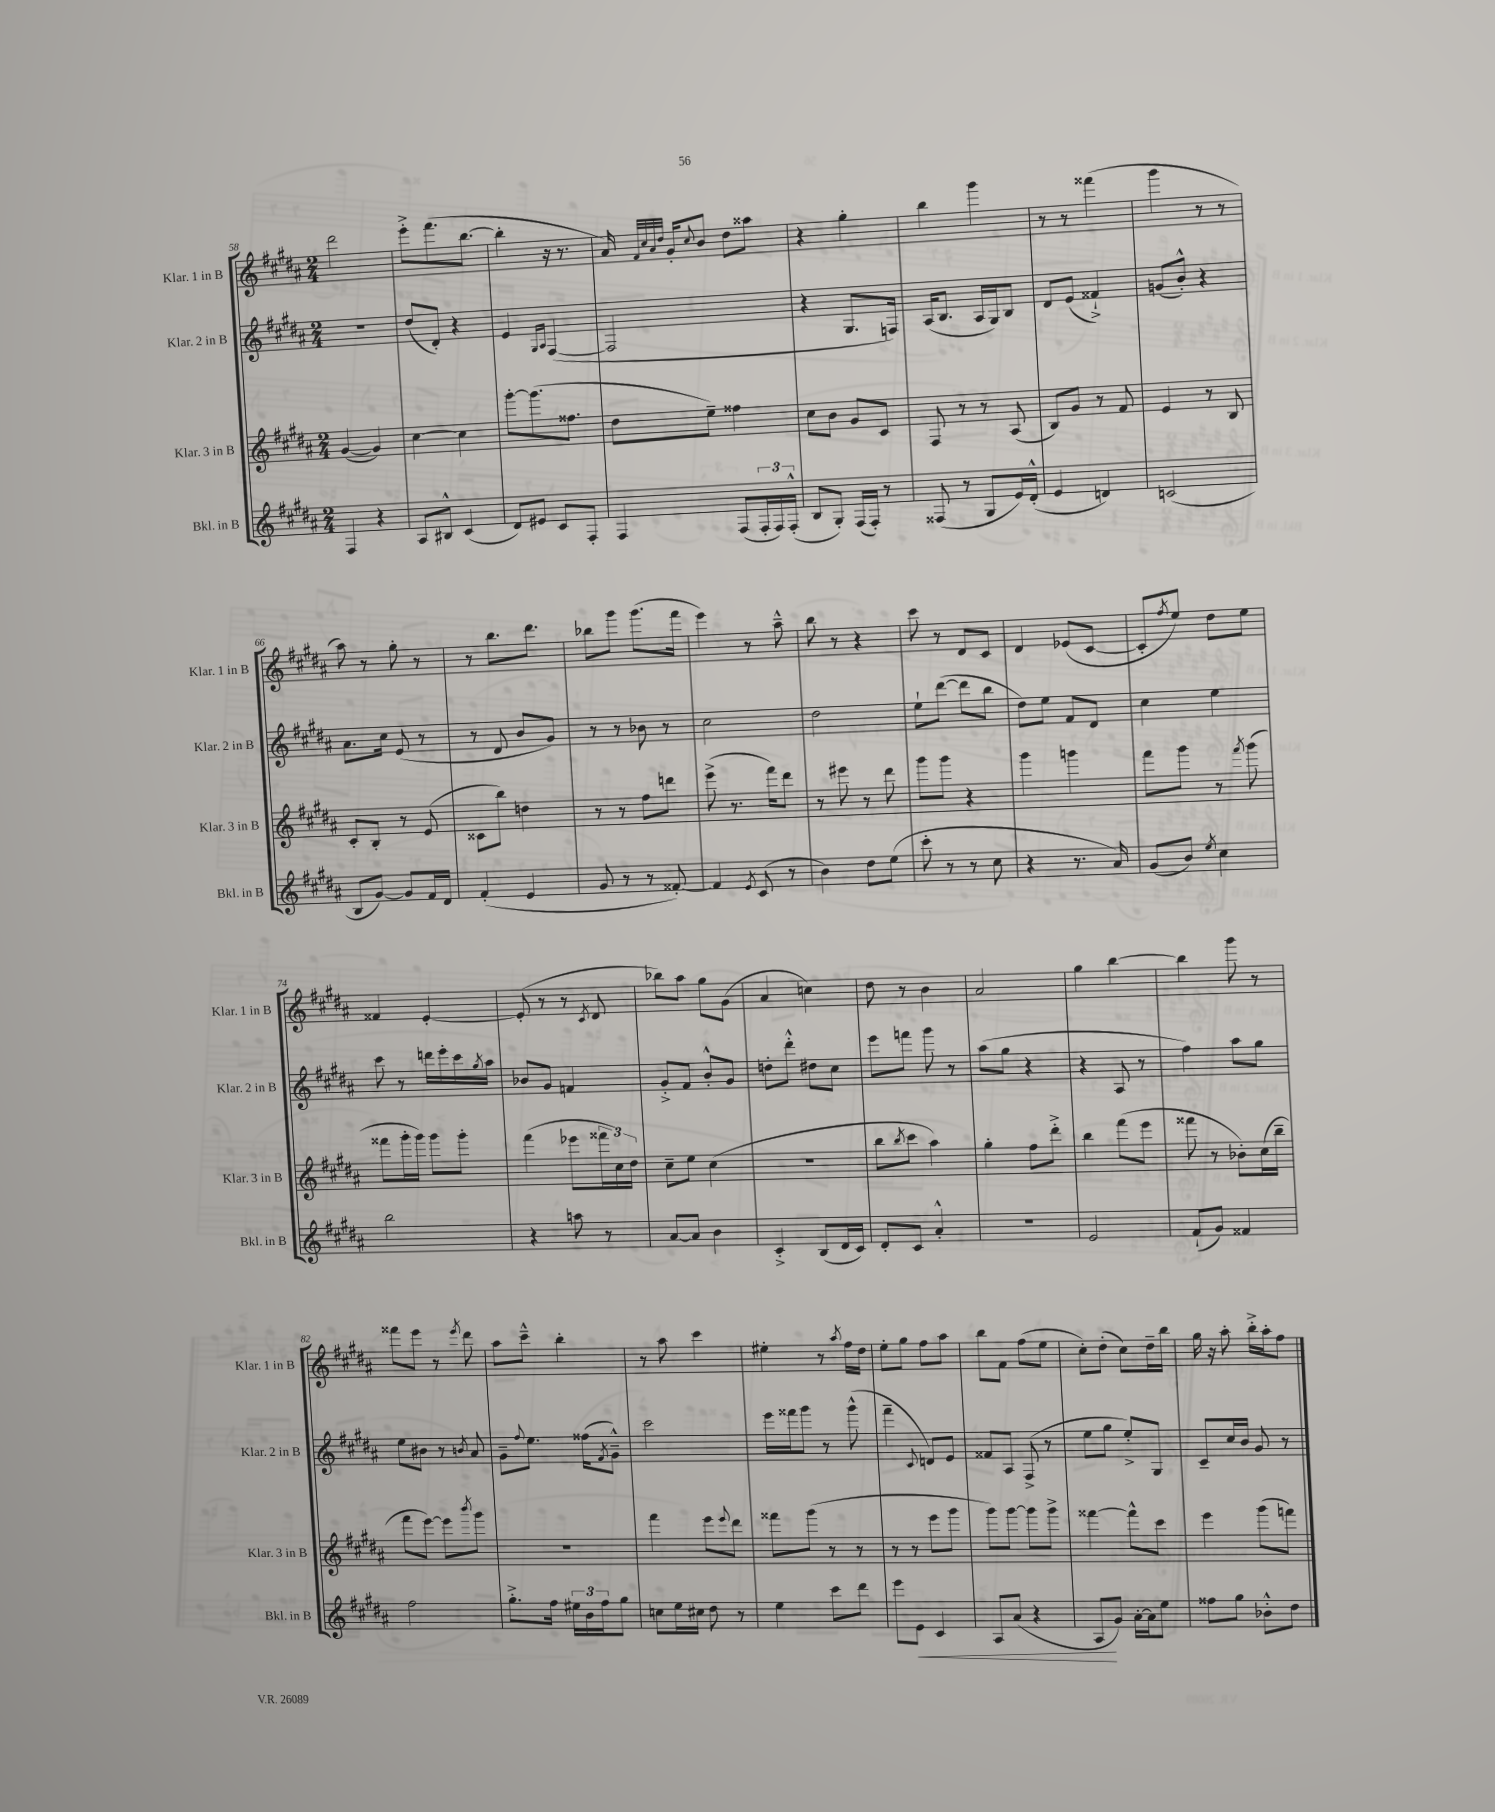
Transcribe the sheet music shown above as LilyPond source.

<<
\new StaffGroup <<
\new Staff = "s0" \with { instrumentName = "Klar. 1 in B" shortInstrumentName = "Klar. 1 in B" } {
    \clef treble \key b \major \numericTimeSignature \time 2/4
    dis'''2 |
    e'''8-.-> fis'''8.( b''8.~ |
    b''4-. r16 r8. |
    ais'16) \grace { fis'32 cis''32 ais'32 dis''32 } gis'16-. \appoggiatura { cis''8 } b'8 dis''8 aisis''8 |
    r4 gis''4-. |
    b''4 gis'''4 |
    r8 r8 fisis'''4( |
    gis'''4 r8 r8 |
    ais''8) r8 gis''8-. r8 |
    r8 b''8. dis'''8. |
    bes''8 gis'''8 gis'''8.( fis'''16 |
    e'''4) r8 ais''8---^ |
    b''8 r8 r4 |
    cis'''8 r8 dis'8 cis'8 |
    dis'4 ees'8( cis'8~ |
    cis'8-. \acciaccatura { fis''8 } e''8) dis''8 e''8 |
    fisis'4 e'4~-. |
    e'8-.( r8 r8 \acciaccatura { cis'8 } dis'8 |
    bes''8) ais''8 gis''8 gis'8( |
    ais'4 c''4) |
    dis''8 r8 b'4 |
    ais'2 |
    gis''4 b''4~ |
    b''4 gis'''8 r8 |
    fisis'''8 e'''8 r8 \acciaccatura { e'''8 } dis'''8 |
    ais''8 cis'''8---^ b''4-. |
    r8 ais''8 cis'''4 |
    eis''4-. r8 \acciaccatura { ais''8 } fis''16 dis''16 |
    e''8-. gis''8 fis''8 ais''8 |
    b''8 fis'8 fis''8( e''8 |
    cis''8-.) dis''8-.( cis''8) dis''16-- b''16 |
    gis''16 r16 ais''8-. b''16-.-> ais''16-. fis''8 \bar "|." |
}
\new Staff = "s1" \with { instrumentName = "Klar. 2 in B" shortInstrumentName = "Klar. 2 in B" } {
    \clef treble \key b \major \numericTimeSignature \time 2/4
    R2 |
    dis''8( dis'8-.) r4 |
    e'4 \grace { gis16 ais16 } fis4~( |
    fis2 |
    r4 gis8. f16) |
    ais16( b8. ais16 gis16) b8 |
    dis'8 e'8( fisis'4-!->) |
    g'8( b'8-.-^) r4 |
    ais'8. cis''16 e'8( r8 |
    r8 dis'8 b'8 gis'8) |
    r8 r8 bes'8 r8 |
    cis''2 |
    dis''2 |
    e''8-! dis'''8~( dis'''8 b''8 |
    dis''8) e''8 fis'8 dis'8 |
    cis''4 e''4 |
    cis'''8 r8 d'''16 e'''16-. cis'''16 \acciaccatura { gis''8 } ais''16 |
    bes'8 gis'8 f'4 |
    gis'8-.-> fis'8 b'8-.-^ gis'8 |
    d''8-. dis'''8-.-^ dis''8 cis''8 |
    e'''8 f'''8 gis'''8 r8 |
    ais''8( gis''8 r4 |
    r4 ais8 r8 |
    fis''4) ais''8 gis''8 |
    e''8 bis'8 r8 \acciaccatura { b'8 } ais'8 |
    gis'8-- \appoggiatura { fis''8 } e''8. fisis''16( \acciaccatura { fis'8 } gis'8---^) |
    cis'''2 |
    e'''16 fisis'''16 gis'''8 r8 gis'''8-^( |
    fis'''4-- \appoggiatura { cis'8 } d'8) e'8 |
    fisis'8 ais8 fis8->( r8 |
    e''8 gis''8 e''8-.->) gis8 |
    cis'8-- cis''16 b'16 gis'8 r8 \bar "|." |
}
\new Staff = "s2" \with { instrumentName = "Klar. 3 in B" shortInstrumentName = "Klar. 3 in B" } {
    \clef treble \key b \major \numericTimeSignature \time 2/4
    gis'4~( gis'4) |
    cis''4~ cis''4 |
    gis'''8~-. gis'''8.( fisis''8. |
    dis''8 e''8--) fisis''4 |
    cis''8 b'8 gis'8 cis'8 |
    fis8 r8 r8 ais8( |
    b8) gis'8 r8 fis'8 |
    e'4 r8 b8 |
    cis'8-. b8-. r8 e'8( |
    cisis'8 b''8) d''4 |
    r8 r8 fis''8 d'''8 |
    e'''8->( r8. fis'''16) dis'''8 |
    r8 eis'''8 r8 dis'''8 |
    gis'''8 gis'''8 r4 |
    gis'''4 g'''4 |
    fis'''8 gis'''8 r8 \acciaccatura { fis'''8 } gis'''8( |
    fisis'''8 gis'''16-. gis'''16) gis'''8 gis'''8-. |
    fis'''4( ees'''8 \tuplet 3/2 { fisis'''16 cis''16) dis''16 } |
    cis''8-- e''8 cis''4( |
    R2 |
    b''8 \acciaccatura { b''8 } cis'''8 ais''4) |
    gis''4-. fis''8 dis'''8-.-> |
    b''4 fis'''8( e'''8 |
    fisis'''8 r8 bes'8-.) cis''16( b''16-- |
    fis'''8 e'''8~) e'''8 \acciaccatura { b'''8 } gis'''8 |
    R2 |
    fis'''4 e'''8 \appoggiatura { e'''8 } dis'''8 |
    fisis'''8 gis'''8( r8 r8 |
    r8 r8 e'''8 gis'''8 |
    gis'''8) gis'''8~ gis'''8 gis'''8-> |
    fisis'''4~ fisis'''8-^ cis'''8 |
    e'''4 gis'''8( f'''8) \bar "|." |
}
\new Staff = "s3" \with { instrumentName = "Bkl. in B" shortInstrumentName = "Bkl. in B" } {
    \clef treble \key b \major \numericTimeSignature \time 2/4
    fis4 r4 |
    ais8 bis8-^ cis'4( |
    dis'8) eis'8 cis'8 fis8-. |
    fis4 fis8( \tuplet 3/2 { fis16-. fis16) fis16-.-^( } |
    b8 gis8-.) fis16( fis16-.) r8 |
    fisis8( r8 gis8 e'16) dis'16-.-^( |
    e'4 d'4) |
    c'2( |
    b8 gis'8~) gis'8 fis'16 dis'16 |
    fis'4-.( e'4 |
    gis'8 r8 r8 fisis'8~-.) |
    fisis'4 \acciaccatura { e'8 } cis'8( r8 |
    b'4) dis''8 e''8( |
    cis'''8-. r8 r8 cis''8 |
    r4 r8. ais'16) |
    gis'8( b'8) \acciaccatura { e''8 } cis''4 |
    b''2 |
    r4 a''8 r8 |
    ais'8~ ais'8 b'4 |
    cis'4-.-> b8( dis'16 cis'16) |
    dis'8-. cis'8 ais'4-.-^ |
    R2 |
    e'2 |
    fis'8-!( gis'8) fisis'4 |
    fis''2 |
    gis''8.-.-> fis''16 \tuplet 3/2 { eis''16 b'16 fis''16 } gis''8 |
    c''8 e''16 cis''16 dis''8 r8 |
    e''4 cis'''8 dis'''8 |
    e'''8 e'8\< cis'4 |
    ais8 ais'8( r4 |
    ais8\! gis'8) ais'16~-. ais'16 e''8 |
    fisis''8 gis''8 bes'8-.-^ dis''8 \bar "|." |
}
>>
>>
\layout { \context { \Score currentBarNumber = #58 } }
